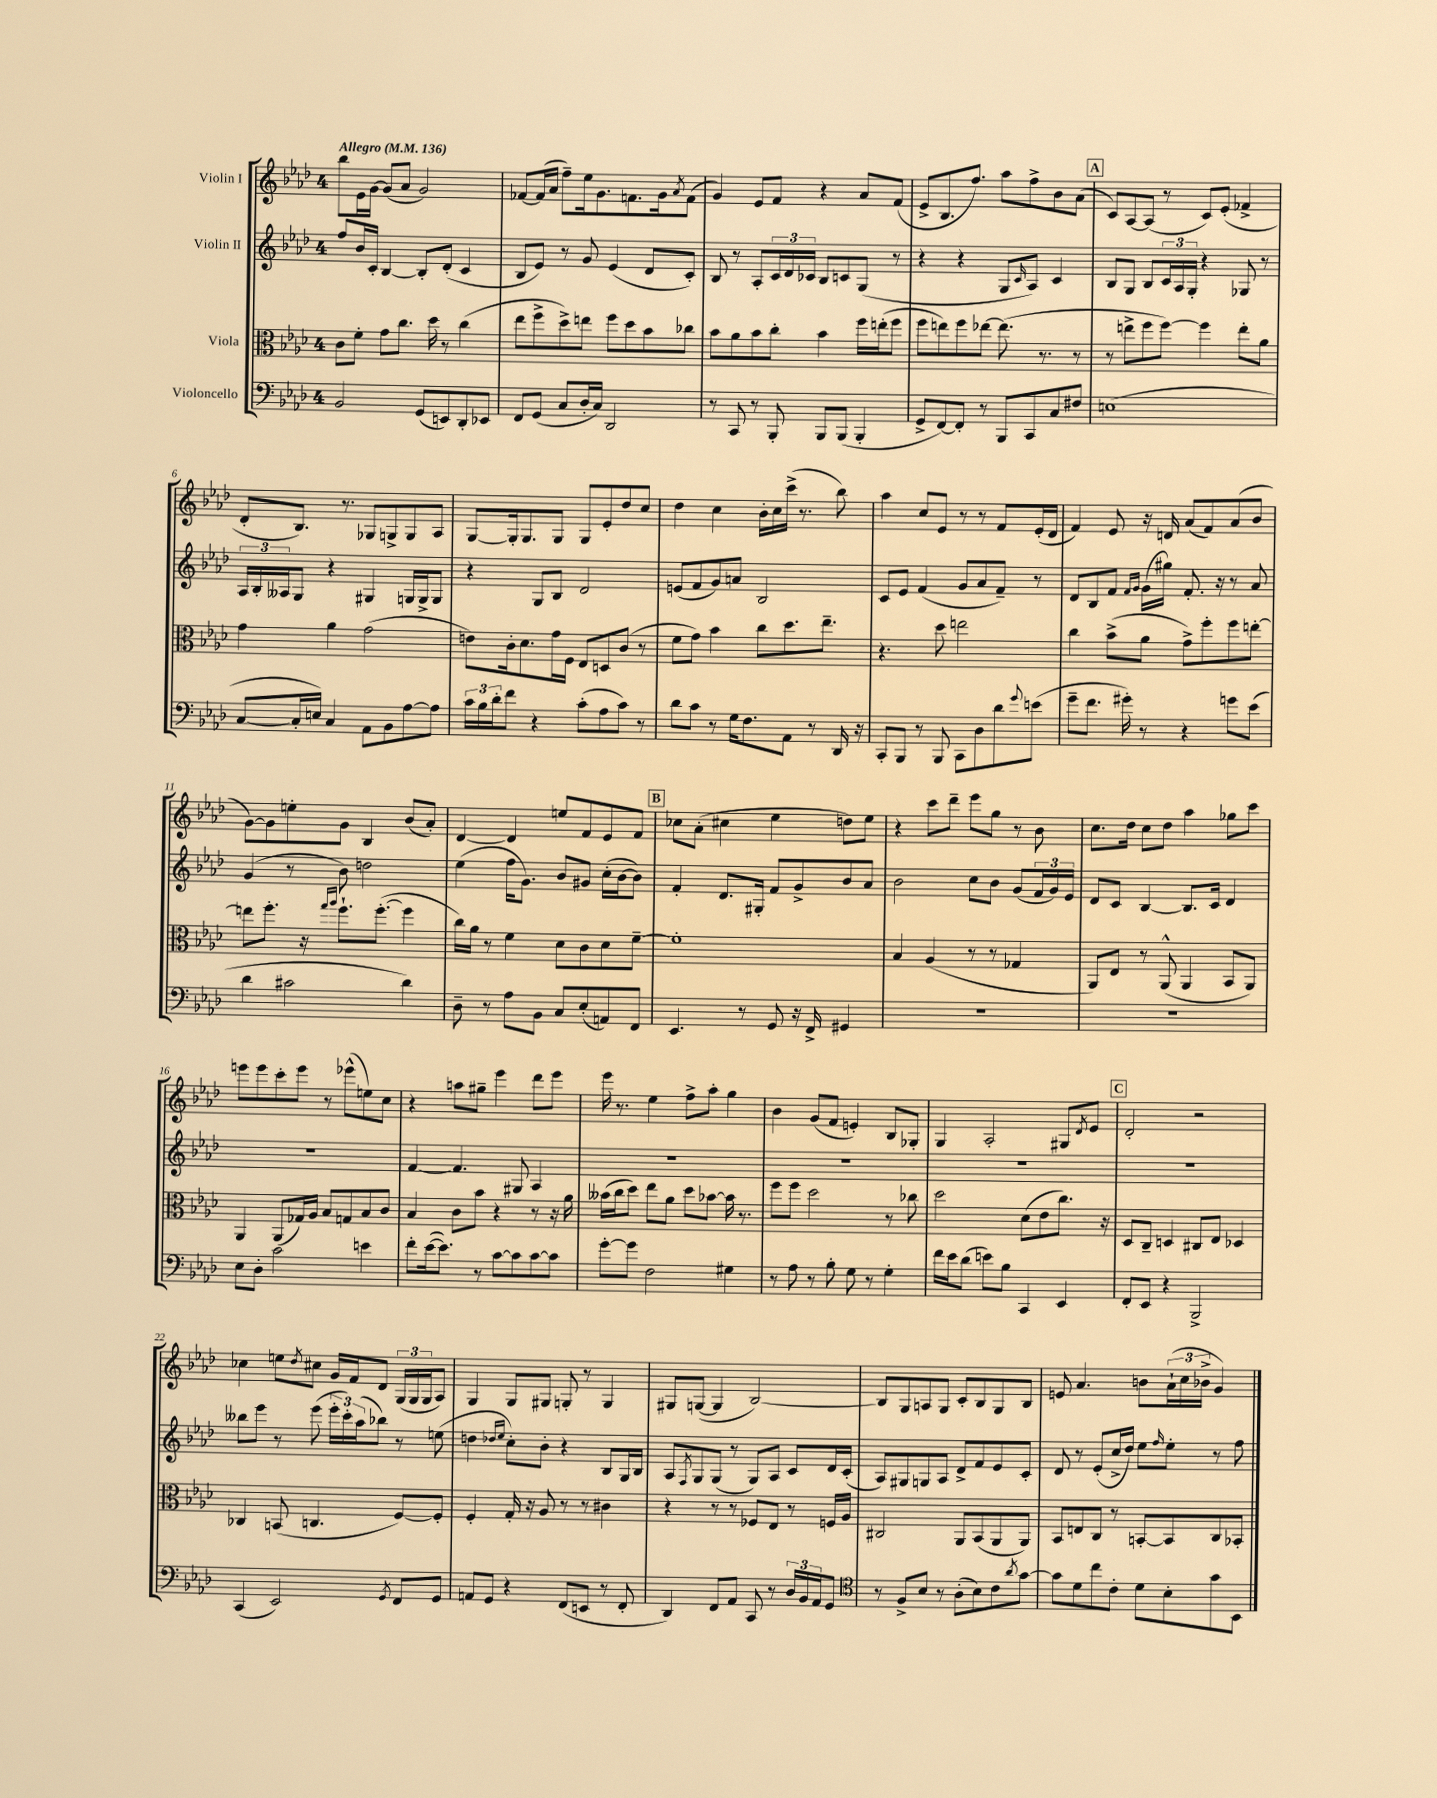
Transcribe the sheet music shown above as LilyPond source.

<<
\new StaffGroup <<
\new Staff = "s0" \with { instrumentName = "Violin I" } {
    \clef treble \key aes \major \once \override Staff.TimeSignature.style = #'single-digit \time 4/4 \tempo "Allegro" 4 = 136
    bes''8 ees'16 g'16~ g'8( aes'8 g'2) |
    fes'8~ fes'16( aes'16 f''8--) ees''16 g'8. f'8. g'16 \acciaccatura { aes'8 } f'8( |
    g'4) ees'8 f'8 r4 aes'8 f'8( |
    ees'8-> bes8. f''8.) aes''8 f''8-> bes'8 aes'8( |
    \mark \markup { \box "A" } c'8) aes8~ aes8( r8 c'8) ees'8-.( fes'4-> |
    des'8-. bes8.) r8. ges8 g8-> g8 aes8 |
    g8~ g16-. g8. g8 g8 ees'8-. des''8 c''8 |
    des''4 c''4 bes'16-. c''16 c'''16->( r8. bes''8) |
    aes''4 c''8 ees'8 r8 r8 f'8 ees'16-.( des'16 |
    f'4) ees'8 r16 d'16 aes'8( f'8) aes'8( bes'8 |
    g'8~) g'8 e''8-. g'8 bes4 bes'8( aes'8-.) |
    des'4~ des'4 e''8 f'8 ees'8 f'8 |
    \mark \markup { \box "B" } ces''8 aes'8-.( cis''4 ees''4 d''8) ees''8 |
    r4 c'''8 des'''8-- ees'''8 g''8 r8 bes'8 |
    c''8. des''16 c''8 des''8 aes''4 ges''8 c'''8 |
    e'''8 e'''8 c'''8-. e'''8 r8 ees'''8-^( e''8) c''8 |
    r4 a''8 gis''8-- ees'''4 des'''8 ees'''8 |
    ees'''16 r8. ees''4 f''8-> aes''8-. g''4 |
    bes'4 g'8( f'8 e'4-.) bes8 ges8-. |
    g4 aes2-. gis8 \acciaccatura { des'8 } ees'8 |
    \mark \markup { \box "C" } des'2-. r2 |
    ces''4 e''8 \acciaccatura { des''8 } cis''8 g'16 f'16 des'8 \tuplet 3/2 { g16( g16 g16 } aes8) |
    g4 g8 gis8 g8-. r8 g4 |
    gis8 g8~( g4 bes2~) |
    bes8 g8 a8 g8 c'8-. bes8 g8 bes8 |
    e'8 aes'4. b'8 \tuplet 3/2 { aes'16-!( c''16 bes'16-> } g'4) \bar "|." |
}
\new Staff = "s1" \with { instrumentName = "Violin II" } {
    \clef treble \key aes \major \once \override Staff.TimeSignature.style = #'single-digit \time 4/4
    f''8 bes'16 c'16-. bes4~ bes8-. des'8-.( c'4 |
    bes8 ees'8) r8 g'8 ees'4( des'8 c'8-.) |
    bes8 r8 aes8-. \tuplet 3/2 { c'16 des'16 ces'16 } bes8 c'8 g8( r8 |
    r4 r4 g8 \grace { c'16 } aes8) c'4 |
    \mark \markup { \box "A" } bes8 g8 bes8 \tuplet 3/2 { c'16 aes16 g16-. } r4 ges8 r8 |
    \tuplet 3/2 { aes16 bes16-. aeses16 } g8 r4 gis4 g16 g16-> g8 |
    r4 g8 bes8 des'2 |
    e'8( f'8 g'8) a'8 bes2 |
    c'8 ees'8 f'4( g'8 aes'8 f'8--) r8 |
    des'8 bes8 f'8 \grace { f'16 g'16 } g'16( gis''16) f'8.-. r16 r8 aes'8 |
    g'4( r8 bes'8) d''2 |
    ees''4( f''16 g'8.) bes'8 gis'8 c''16-.( bes'16~ bes'8) |
    \mark \markup { \box "B" } f'4-. des'8. gis16-. f'8 g'8-> bes'8 aes'8 |
    bes'2 c''8 bes'8 g'8( \tuplet 3/2 { f'16 g'16) ees'16 } |
    des'8 c'8 bes4~ bes8. c'16 des'4 |
    R1 |
    f'4~ f'4. gis8 aes4 |
    R1 |
    R1 |
    R1 |
    \mark \markup { \box "C" } R1 |
    beses''8 ees'''8 r8 ees'''8( \tuplet 3/2 { ees'''16-. c'''16-.) aes''16( } bes''8) r8 e''8( |
    d''4 \grace { des''16 ees''16 } c''8-.) bes'8-. r4 bes8 g16 bes16 |
    aes8 \acciaccatura { f8 } g8 g8( r8 g8) aes8 c'8 des'16 c'16-.( |
    aes8) gis8 g8 aes8 des'8-> f'8 ees'8 c'8-. |
    des'8 r8 ees'8-.( c''16-> des''16) ees''8 \grace { f''16 } ees''8-. r8 f''8 \bar "|." |
}
\new Staff = "s2" \with { instrumentName = "Viola" } {
    \clef alto \key aes \major \once \override Staff.TimeSignature.style = #'single-digit \time 4/4
    c'8 f'8-. g'8 c''8. des''16 r8 c''4( |
    ees''8 f''8-> des''8->) e''8 f''8 des''8 bes'8 ces''8 |
    bes'8 aes'8 bes'8 c''8-. bes'4 f''16 e''16-.( f''8 |
    f''8 e''8) f''8 ees''8~ ees''8.( r8. r8 |
    \mark \markup { \box "A" } r8 e''8-> f''8 f''8~) f''4 e''8-. aes'8 |
    g'4 aes'4 g'2( |
    e'8) c'16-. des'8. g'16 f16 ees8 d8 c'8( r8 |
    f'8 g'8) bes'4 c''8 des''8. ees''8.-- |
    r4. des''8 e''2 |
    c''4 bes'8->( aes'8 g'8->) f''8-. f''8 e''8~-. |
    e''8 f''8.-. r16 \grace { g''16 aes''16 } f''8.-! f''8.~-.( f''4 |
    c''16) aes'16 r8 f'4 des'8 c'8 des'8 f'8~-- |
    \mark \markup { \box "B" } f'1-. |
    bes4 aes4( r8 r8 ges4 |
    aes,8) ees8 r8 aes,8-^( aes,4 bes,8 aes,8) |
    aes,4 aes,8( ges16) aes16 bes8 g8 bes8 c'8 |
    bes4 c'8 bes'8 r4 r8 r16 aes'16 |
    beses'16( c''16 des''8) ees''8 aes'8 des''8 bes'8~ bes'16 r8. |
    f''8 f''8 des''2 r8 ces''8 |
    des''2 des'8( ees'8 c''8.) r16 |
    \mark \markup { \box "C" } des8 c8-- d4 cis8 ees8 des4 |
    ces4 b,8( c4. f8~) f8-. |
    f4-. g16-. r16 aes8 r8 r8 cis'4 |
    r4 r8 r8 fes8 ees8 r8 f16 aes16 |
    cis2 aes,8 bes,8( aes,8 aes,8) |
    bes,8 e8 c8 r8 b,8~-. b,8 c8 bes,8-. \bar "|." |
}
\new Staff = "s3" \with { instrumentName = "Violoncello" } {
    \clef bass \key aes \major \once \override Staff.TimeSignature.style = #'single-digit \time 4/4
    bes,2 g,8( e,8) des,8-. ees,8 |
    f,8 g,8( c8 des16-. c16) des,2 |
    r8 c,8 r8 bes,,8-. bes,,8 bes,,8( bes,,4-. |
    g,8-> f,8~) f,8-. r8 bes,,8 c,8 c8 fis8 |
    \mark \markup { \box "A" } e1( |
    c8~ c16-. e16) c4 aes,8 bes,8 aes8~ aes8 |
    \tuplet 3/2 { c'16 bes16 des'16-. } f'8 r4 c'8-.( aes8 c'8) r8 |
    des'8 c'8 r8 g16 f8. aes,8 r8 des,16 r16 |
    c,8-. bes,,8 r8 bes,,8 c,8 des8 des'8 \appoggiatura { g'8 } e'8( |
    g'8-- f'8. gis'16-.) r8 r4 g'8 ees'8( |
    des'4 cis'2 des'4) |
    des8-- r8 aes8 bes,8 c8 ees8-.( a,8) f,8 |
    \mark \markup { \box "B" } ees,4. r8 g,8 r16 f,16-> gis,4 |
    R1 |
    R1 |
    ees8 des8-. c'2 e'4 |
    f'8-. ees'16~( ees'8.) r8 c'8~ c'8 c'8~ c'8 |
    g'8~-. g'8 f2 gis4 |
    r8 aes8 r8 bes8-. g8 r8 g4-. |
    f'16 ees'16 des'8( e'8) bes8 c,4 ees,4 |
    \mark \markup { \box "C" } f,8-. ees,8 r4 bes,,2-> |
    c,4( ees,2) \acciaccatura { g,8 } f,8 g,8 |
    a,8 g,8 r4 f,8( e,8 r8 f,8-. |
    des,4) f,8 aes,8 c,8 r8 \tuplet 3/2 { des16 bes,16 aes,16 } g,8 |
    \clef tenor r8 f8-> bes8 r8 aes8-.( bes8) c'8 \acciaccatura { aes'8 } g'8~ |
    g'8 des'8 c''8 c'8-. des'8 bes8-. g'8 bes,8 \bar "|." |
}
>>
>>
